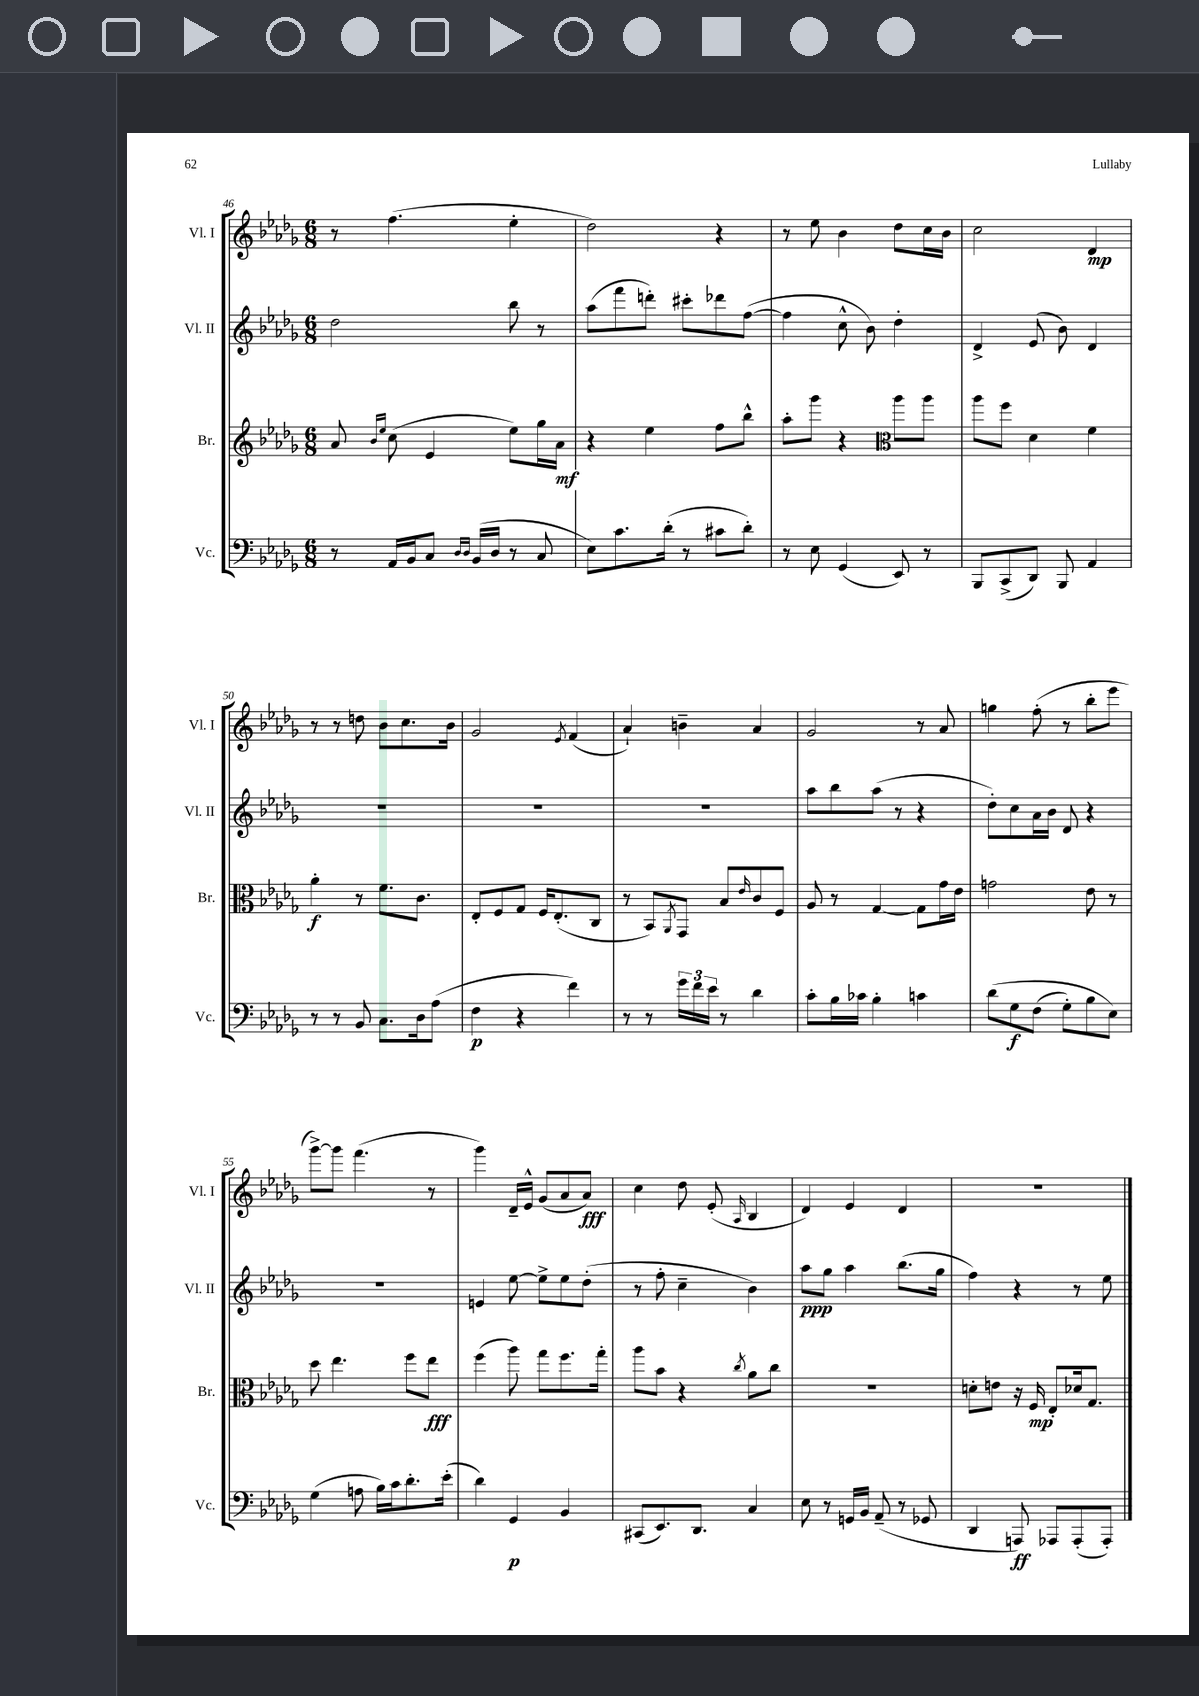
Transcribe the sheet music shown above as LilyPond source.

<<
\new StaffGroup <<
\new Staff = "s0" \with { instrumentName = "Vl. I" shortInstrumentName = "Vl. I" } {
    \clef treble \key des \major \numericTimeSignature \time 6/8
    r8 f''4.( ees''4-. |
    des''2) r4 |
    r8 ees''8 bes'4 des''8 c''16 bes'16 |
    c''2 des'4\mp |
    r8 r8 d''8 bes'8 c''8. bes'16 |
    ges'2 \acciaccatura { ees'8 } f'4( |
    aes'4-!) b'4-- aes'4 |
    ges'2 r8 aes'8 |
    g''4 f''8-.( r8 bes''8-. ees'''8 |
    ges'''8~->) ges'''8 f'''4.( r8 |
    ges'''4) des'16-- ees'16-^ ges'8( aes'8 aes'8\fff) |
    c''4 des''8 ees'8-.( \grace { aes16 } bes4 |
    des'4) ees'4 des'4 |
    R2. \bar "|." |
}
\new Staff = "s1" \with { instrumentName = "Vl. II" shortInstrumentName = "Vl. II" } {
    \clef treble \key des \major \numericTimeSignature \time 6/8
    des''2 bes''8 r8 |
    aes''8( f'''8 d'''8-.) cis'''8-. des'''8 f''8~( |
    f''4 c''8-^ bes'8) des''4-. |
    des'4-> ees'8( bes'8) des'4 |
    R2. |
    R2. |
    R2. |
    aes''8 bes''8 aes''8( r8 r4 |
    des''8-.) c''8 aes'16 bes'16 des'8 r4 |
    R2. |
    e'4 ees''8~ ees''8-> ees''8 des''8-.( |
    r8 f''8-. c''4-- bes'4) |
    aes''8\ppp ges''8 aes''4 bes''8.( ges''16 |
    f''4) r4 r8 ees''8 \bar "|." |
}
\new Staff = "s2" \with { instrumentName = "Br." shortInstrumentName = "Br." } {
    \clef treble \key des \major \numericTimeSignature \time 6/8
    aes'8 \grace { bes'16 ees''16 } c''8( ees'4 ees''8) ges''16 aes'16\mf |
    r4 ees''4 f''8 bes''8-^ |
    aes''8-. ges'''8 r4 \clef alto aes''8 aes''8 |
    aes''8 f''8 des'4 f'4 |
    aes'4-.\f r8 f'8. c'8. |
    ees8-. f8 ges8 f16 ees8.-.( c8 |
    r8 bes,8) \acciaccatura { aes,8 } ges,8 bes8 \grace { ees'16 } c'8 f8 |
    aes8 r8 ges4~ ges8 ges'16 ees'16 |
    g'2 ees'8 r8 |
    des''8 ees''4. f''8 ees''8\fff |
    f''4( aes''8) ges''8 f''8. ges''16-. |
    aes''8 bes'8 r4 \acciaccatura { c''8 } aes'8 c''8 |
    R2. |
    d'8-. e'8 r16 f16\mp ees8-. des'16 ges8. \bar "|." |
}
\new Staff = "s3" \with { instrumentName = "Vc." shortInstrumentName = "Vc." } {
    \clef bass \key des \major \numericTimeSignature \time 6/8
    r8 aes,16 bes,16 c8 \grace { des16 des16 } bes,16( des16 r8 c8 |
    ees8) c'8. des'16-.( r8 cis'8 des'8-.) |
    r8 ees8 ges,4( ees,8) r8 |
    bes,,8 c,8->( des,8) bes,,8 aes,4 |
    r8 r8 bes,8 c8. des16 aes8( |
    f4\p r4 f'4) |
    r8 r8 \tuplet 3/2 { ges'16 f'16 ees'16 } r8 des'4 |
    c'8-. bes16 ces'16 bes4-. c'4 |
    des'8\( ges8\f f8( ges8-.) bes8 ees8\) |
    ges4( a8 bes16) c'16 des'8.-. ees'16-.( |
    des'4) ges,4\p bes,4 |
    cis,8( ees,8.) des,8. c4 |
    ees8 r8 g,16 bes,16 aes,8--( r8 ges,8 |
    des,4 a,,8\ff) aes,,8 aes,,8-.( aes,,8-.) \bar "|." |
}
>>
>>
\layout { \context { \Score currentBarNumber = #46 } }
